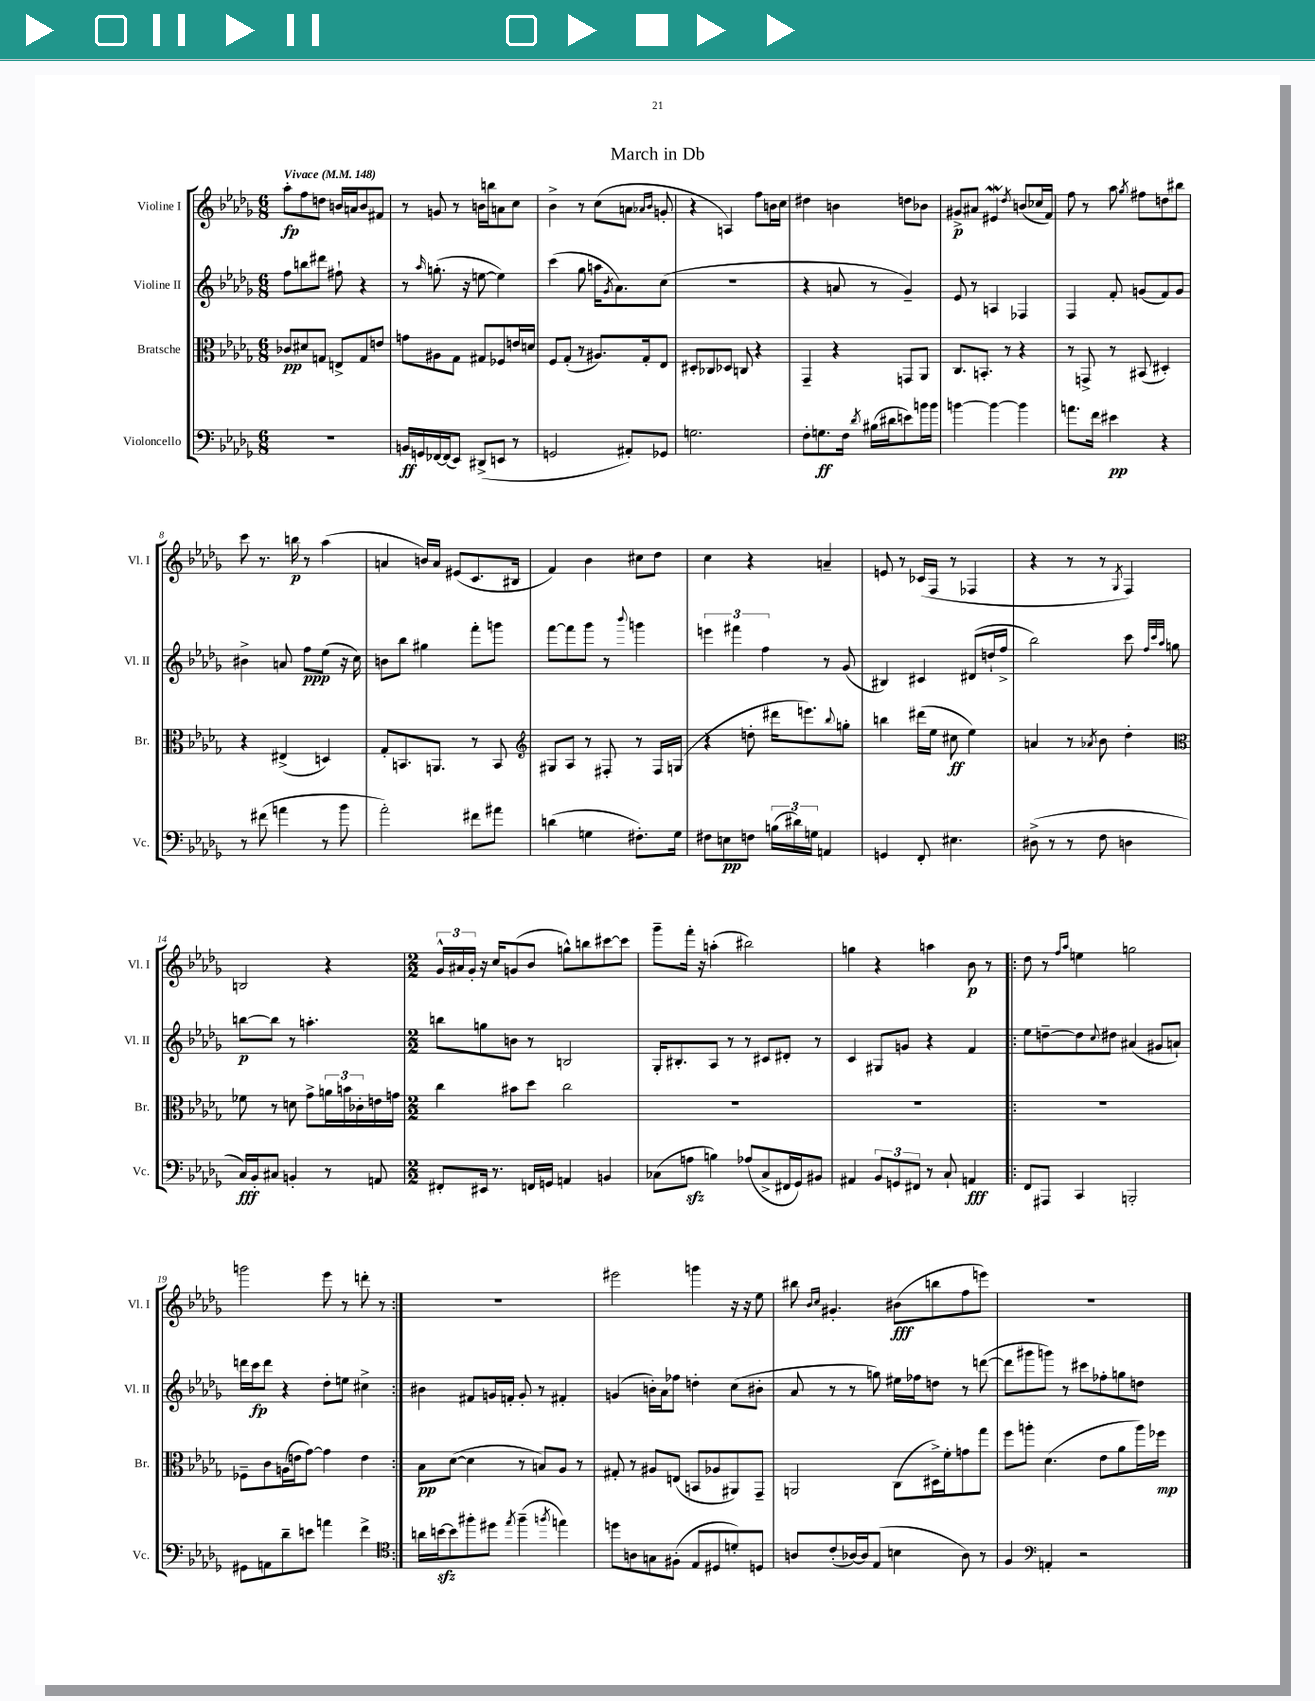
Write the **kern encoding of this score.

**kern	**kern	**kern	**kern
*staff4	*staff3	*staff2	*staff1
*clefF4	*clefC3	*clefG2	*clefG2
*k[b-e-a-d-g-]	*k[b-e-a-d-g-]	*k[b-e-a-d-g-]	*k[b-e-a-d-g-]
*M6/8	*M6/8	*M6/8	*M6/8
*MM148	*MM148	*MM148	*MM148
2.r	8c-	8ff	8aa-'
.	8d#	8bb	8ff
.	8G	8ddd#	8dd
.	8E^	8ff#`	16b
.	.	.	16a
.	8G	4r	8b
.	8e	.	8f#
=	=	=	=
16BB	8g	8r	8r
16GG	.	.	.
.	.	16qqaa-	.
[16FF-	8A#	(8.gg'	8g
(16FF-]	.	.	.
8EE-)	8G-	.	8r
.	.	16r	.
(8DD#^	8G#	[8ee	16b
.	.	.	16bb
8EE	8F-	4ee])	8a
8r	16e	.	8cc
.	16d	.	.
=	=	=	=
2GG	8F	(4ccc	4b-^
.	(8G-'	.	.
.	8r	8gg-	8r
.	8.A#)	16aa	(8cc
.	.	8qg-	.
.	.	8.a-)	.
8AA#')	.	.	8a
.	16G-'	.	.
.	.	.	16qqa-
.	.	.	16qqb-
8GG-	8E-	(8cc	8g'
=	=	=	=
2.G	8D#'	2.r	4r
.	8C-	.	.
.	8D-	.	4A)
.	8C	.	.
.	4r	.	8ff
.	.	.	16b
.	.	.	16cc
=	=	=	=
8F'	4GG-~	4r	4dd#
8.G	.	.	.
.	4r	8a	4b
16F	.	.	.
8qd-	.	.	.
(16B#	.	8r	.
16d#	.	.	.
8e)	8GG	4g-~)	8dd
16b	8AA-	.	8b-
16b	.	.	.
=	=	=	=
[4b	8.C	8e-	8g#^
.	.	8r	8a#
.	8.BB'	.	.
4b_	.	4A	4e#
.	8r	.	.
.	.	.	8qdd-
4b]	4r	4F-	(8b
.	.	.	16cc-
.	.	.	16f)
=	=	=	=
8.a	8r	4F	8ff
.	8GG^	.	8r
16f	.	.	.
4e#	8r	8f'	8aa-
.	.	.	8qgg-
.	(8BB#	(8g	8ff#
4r	4D#')	8f)	8dd
.	.	8g	8bb#
=	=	=	=
8r	4r	4b#^	8ccc
(8f#	.	.	8.r
4a	(4E#^	8a	.
.	.	.	16bb
.	.	8ff	8r
8r	4D)	(8ee-	(4aa-
8b-	.	16r	.
.	.	16cc)	.
=	=	=	=
2a-')	8G-'	8b	4a
.	8.BB	8bb-	.
.	.	4gg#	16b)
.	8.AA	.	16a
.	.	.	(8e#
8f#	8r	8fff'	8.c
8a#	8BB	8ggg	.
.	.	.	16B#
=	=	=	=
*	*clefG2	*	*
(4d	8G#	[8fff	4f)
.	8A-	8fff]	.
4G	8r	8ggg-	4b-
.	8F#'	8r	.
.	.	8qqbbb-	.
8.F#')	8r	4ggg	8cc#
.	16F#	.	8dd-
16G	(16G	.	.
=	=	=	=
8F#	4r	6eee	4cc
8E	.	.	.
.	.	6fff#	.
8F	8dd'	.	4r
.	.	6ff	.
(24B	16ddd#	.	.
24d#)	.	.	.
.	8.eee)	.	.
24G	.	.	.
4AA	.	8r	4a~
.	8qqbb-	.	.
.	8gg'	(8g-	.
=	=	=	=
4GG	4bb	4B#)	8e
.	.	.	8r
8FF'	(16ddd#	4c#	(16c-
.	16ee-	.	16F
4.E#	8cc#	.	8r
.	4ee-)	(8d#	4F-
.	.	16dd`	.
.	.	16ff^	.
=	=	=	=
(8D#^	4a	2bb-)	4r
8r	.	.	.
8r	8r	.	8r
.	8qa-	.	.
8F	8b-	.	8r
.	.	.	8qG-
4D	4dd-'	8ccc	4F)
.	.	32qqff	.
.	.	32qqccc	.
.	.	32qqaa-	.
.	.	8gg	.
=	=	=	=
*	*clefC3	*	*
16C)	8f-	[8bb	2B
16BB-'	.	.	.
8C#	8r	8bb]	.
4BB'	8d	8r	.
.	8g-^	4.aa'	.
8r	24a	.	4r
.	24b	.	.
.	24c-'	.	.
8AA	16e	.	.
.	16g	.	.
=	=	=	=
*M2/2	*M2/2	*M2/2	*M2/2
8FF#'	4cc	8bb	24g-^^
.	.	.	24a#
.	.	.	24g-'
16EE#	.	8gg	16r
8.r	.	.	16cc
.	8b#	8b	(8g
16FF	8dd-	8r	8b-
16GG	.	.	.
4AA	2cc	2B	8gg^^)
.	.	.	8bb
4BB	.	.	[8ccc#
.	.	.	8ccc#]
=	=	=	=
(8C-	1r	16G-'	8ggg-~
.	.	8.B#'	.
8A	.	.	16fff'
.	.	.	16r
4B)	.	8A-	(4aa'
.	.	8r	.
(8A-	.	8r	2bb#)
8C-^	.	8c#	.
16FF#	.	8d#'	.
16GG-)	.	.	.
8BB#	.	8r	.
=	=	=	=
4AA#	1r	4c	4gg
12BB-	.	8G#	4r
12GG	.	.	.
.	.	8g	.
12FF#	.	.	.
8r	.	4r	4aa
8C`	.	.	.
4AA	.	4f	8b-
.	.	.	8r
=!|:	=!|:	=!|:	=!|:
8FF	1r	8ee-	8dd-
8AAA#	.	[8dd~	8r
.	.	.	16qqff
.	.	.	16qqaa-
4CC	.	8dd]	4ee
.	.	8qqcc	.
.	.	8dd#	.
2BBB'	.	(4a#	2gg
.	.	8g#	.
.	.	8a`)	.
=	=	=	=
8GG#	8F-~	16ddd	2ggg
.	.	16ccc	.
8AA	8c	8ddd	.
8d-~	(16A	4r	.
.	16e	.	.
8e	[8g-)	.	.
4a	4g-]	8dd-'	8eee-
.	.	8ee	8r
4f^	4e	4cc#^	8ddd'
.	.	.	8r
=:|!	=:|!	=:|!	=:|!
*clefC4	*	*	*
16a	8B-	4b#	1r
[16b	.	.	.
8b]	([8d-	.	.
8ff#'	4d-]	8f#	.
8dd#	.	16g	.
.	.	16f'	.
8qee-	.	.	.
(4ff#~	8r	8g'	.
.	8B)	8r	.
8qff	.	.	.
4ee)	8A-	4f#'	.
.	8r	.	.
=	=	=	=
8dd	8G#'	(4g	2eee#
8A	8r	.	.
8G	8A#	16b')	.
.	.	16a-	.
(8F#'	(8E	8ff-	.
8E-	8BB	4dd'	4ggg
8D#	8A-	.	.
8d')	8AA#)	(8cc	16r
.	.	.	16r
8D	8GG-~	8b#'	8ee-
=	=	=	=
8A	2AA	8a-	8bb#
.	.	.	16qqb-
.	.	.	16qqcc
(8c'	.	8r	4.g#'
[16A-)	.	8r	.
16A-]	.	.	.
(8E-	.	8gg)	.
4B	(8C	16ee#	(8b#
.	.	16ff-	.
.	16D#^)	8dd	8bb
.	16f'	.	.
8A-)	8g	8r	8ff
8r	8gg-	([8ddd	8eee)
=	=	=	=
4F	8ff	8ddd]	1r
.	8aa'	8ggg#	.
*clefF4	*	*	*
4AA'	(4.d-	8ggg)	.
.	.	8r	.
2r	.	8ccc#	.
.	8e-	8ff-'	.
.	8a-	8gg	.
.	16aa)	8dd	.
.	16ff-	.	.
==	==	==	==
*-	*-	*-	*-
